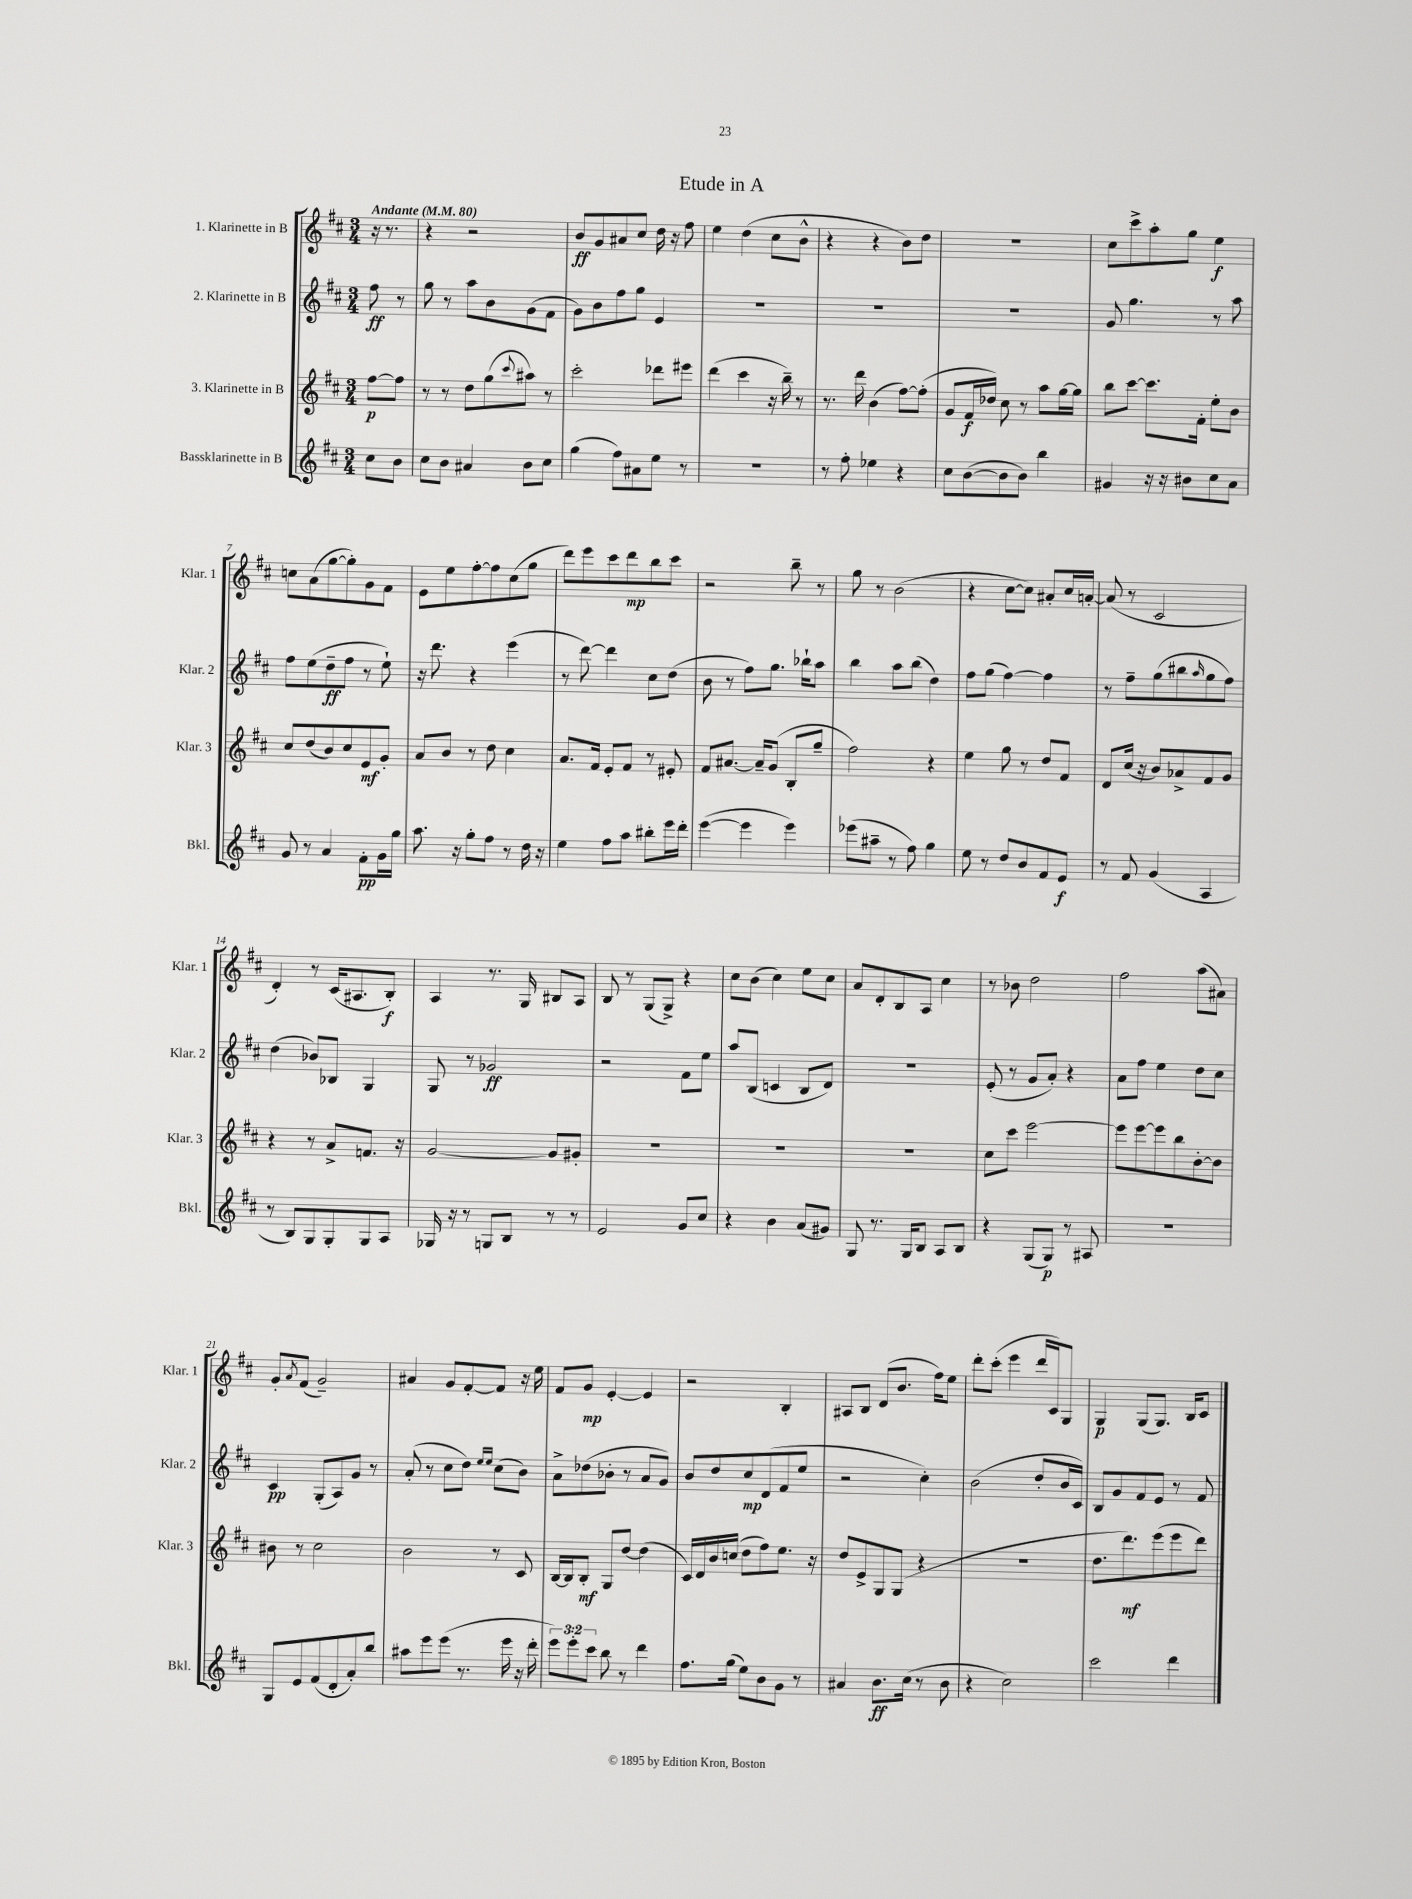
\header { title = "Etude in A" }
<<
\new StaffGroup <<
\new Staff = "s0" \with { instrumentName = "1. Klarinette in B" shortInstrumentName = "Klar. 1" } {
    \clef treble \key d \major \numericTimeSignature \time 3/4 \partial 4 \tempo "Andante" 4 = 80
    r16 r8. |
    r4 r2 |
    b'8\ff g'8 ais'8 cis''8 d''16 r16 fis''8 |
    e''4 d''4( cis''8 b'8-^ |
    r4 r4 b'8) d''8 |
    R2. |
    cis''8 cis'''8-> a''8-. g''8 e''4\f |
    c''8 a'8( g''8~ g''8-.) g'8 fis'8 |
    e'8 e''8 fis''8~-. fis''8 cis''8( g''8 |
    d'''8) e'''8 cis'''8 d'''8\mp b''8 cis'''8 |
    r2 b''8-- r8 |
    g''8 r8 b'2( |
    r4 cis''8~ cis''8) ais'8-. cis''16 a'16~-. |
    a'8( r8 cis'2 |
    d'4-.) r8 cis'16( ais8. b8-.\f) |
    a4 r8. g16 bis8 a8 |
    b8 r8 g8( g8->) r4 |
    cis''8 b'8( cis''4) e''8 cis''8 |
    a'8 d'8-. b8 a8 cis''4 |
    r8 bes'8 d''2 |
    fis''2 a''8( ais'8) |
    g'8-. \acciaccatura { a'8 } fis'8( g'2--) |
    ais'4 g'8 fis'8~-. fis'8 r16 e''16 |
    fis'8 g'8\mp e'4~-. e'4 |
    r2 b4-. |
    ais8 b8 d'8( b'8. fis''16) e''8 |
    d'''8-. cis'''8-.( e'''4 d'''16 cis'16) g8 |
    g4\p g8( g8.) b16 cis'8 \bar "|." |
}
\new Staff = "s1" \with { instrumentName = "2. Klarinette in B" shortInstrumentName = "Klar. 2" } {
    \clef treble \key d \major \numericTimeSignature \time 3/4 \partial 4
    fis''8\ff r8 |
    g''8 r8 a''8 b'8 g'8( fis'8 |
    g'8) b'8 fis''8 g''8 e'4 |
    R2. |
    R2. |
    R2. |
    g'8 g''4. r8 a''8 |
    fis''8 e''8( d''8--\ff fis''8 r8 e''8-!) |
    r16 d'''8. r4 e'''4( |
    r8 d'''8~) d'''4 cis''8 d''8( |
    b'8 r8 fis''8) g''8. bes''16-! a''8 |
    b''4 a''8 b''8( d''4) |
    fis''8 g''8( fis''4~) fis''4 |
    r8 fis''8-- g''8( bis''8 \grace { a''16 } g''8 fis''8) |
    d''4( bes'8) bes8 g4 |
    g8 r8 ges'2\ff |
    r2 fis'8 e''8 |
    a''8 b8( c'4 b8 d'8) |
    R2. |
    e'8-.( r8 g'8 a'8-.) r4 |
    a'8 fis''8 e''4 d''8 cis''8 |
    cis'4\pp g8-.( a8) g'8 r8 |
    a'8-.( r8 cis''8 d''8) \grace { e''16 e''16 } cis''8( b'8) |
    a'8-> des''8( bes'8-. r8 a'8 g'8) |
    b'8 d''8 cis''8\mp d'8( fis'8 e''8 |
    r2 cis''4-.) |
    b'2( d''8-. b'16 cis'16) |
    b8 g'8 fis'8 e'8 r8 fis'8 \bar "|." |
}
\new Staff = "s2" \with { instrumentName = "3. Klarinette in B" shortInstrumentName = "Klar. 3" } {
    \clef treble \key d \major \numericTimeSignature \time 3/4 \partial 4
    fis''8~\p fis''8 |
    r8 r8 d''8 g''8( \appoggiatura { cis'''8 } ais''8) r8 |
    cis'''2-. des'''8 eis'''8 |
    d'''4( cis'''4 r16 b''16--) r8 |
    r8. d'''16 b'4( fis''8~) fis''8-.( |
    g'8 fis'16\f des''16) cis''8 r8 a''8 g''16~ g''16 |
    b''8 cis'''8~ cis'''8. fis'16-. e''8-. b'8 |
    cis''8 d''8( b'8) cis''8 e'8\mf g'8-. |
    a'8 b'8 r8 d''8 cis''4 |
    a'8. fis'16 e'8-. fis'8 r8 eis'8-. |
    fis'8 ais'8.~ ais'16-- g'8( b8-. g''8-- |
    fis''2) r4 |
    e''4 g''8 r8 d''8 fis'8 |
    d'8 cis''16( r16 b'8) aes'8-> fis'8 g'8 |
    r4 r8 a'8-> f'8. r16 |
    g'2~ g'8 gis'8-. |
    R2. |
    R2. |
    R2. |
    cis''8 cis'''8 e'''2~ |
    e'''8 e'''8~ e'''8 b''8 b'8~-. b'8 |
    bis'8 r8 cis''2 |
    b'2 r8 cis'8 |
    b16~ b16 b8-.\mf g8 d''8~ d''4( |
    cis'16) d'16 b'16 c''16( d''8 fis''8) e''8. r16 |
    d''8 e'8-> g8 g8( r4 |
    R2. |
    d''8. d'''8.\mf) e'''8( e'''8 d'''8) \bar "|." |
}
\new Staff = "s3" \with { instrumentName = "Bassklarinette in B" shortInstrumentName = "Bkl." } {
    \clef treble \key d \major \numericTimeSignature \time 3/4 \override Staff.TupletNumber.text = #tuplet-number::calc-fraction-text \partial 4
    cis''8 b'8 |
    cis''8 b'8 ais'4 b'8 cis''8 |
    g''4( fis''8) ais'8 e''8 r8 |
    R2. |
    r8 fis''8-. ees''4 r4 |
    cis''8 b'8~( b'8 b'8) b''4 |
    gis'4 r16 r16 bis'8 cis''8 a'8 |
    g'8 r8 a'4 fis'8-.\pp g'16 g''16 |
    a''8. r16 g''8-. fis''8 r8 d''16 r16 |
    e''4 fis''8 a''8 bis''8-. e'''16 d'''16-. |
    e'''4~( e'''4 e'''4) |
    ees'''8( ais''8-- r8 fis''8) g''4 |
    e''8 r8 d''8 b'8 fis'8 e'8\f |
    r8 fis'8 g'4( a4 |
    r8 b8) g8 g8-. g8 a8 |
    ges16 r16 r8 g8 b8 r8 r8 |
    e'2 g'8 cis''8 |
    r4 b'4 a'8( gis'8) |
    g8 r8. g16 b8 a8 b8 |
    r4 g8( g8\p) r8 ais8 |
    R2. |
    g8 e'8 fis'8( d'8-. a'8-.) b''8 |
    ais''8 e'''8 e'''8( r8. e'''16 r16 d'''16-. |
    \tuplet 3/2 { e'''8) e'''8-. cis'''8 } b''8 r8 d'''4 |
    fis''8. g''16( e''8) b'8 g'8 r8 |
    ais'4 b'8.\ff cis''16( r8 b'8 |
    r4 cis''2) |
    cis'''2 d'''4 \bar "|." |
}
>>
>>
